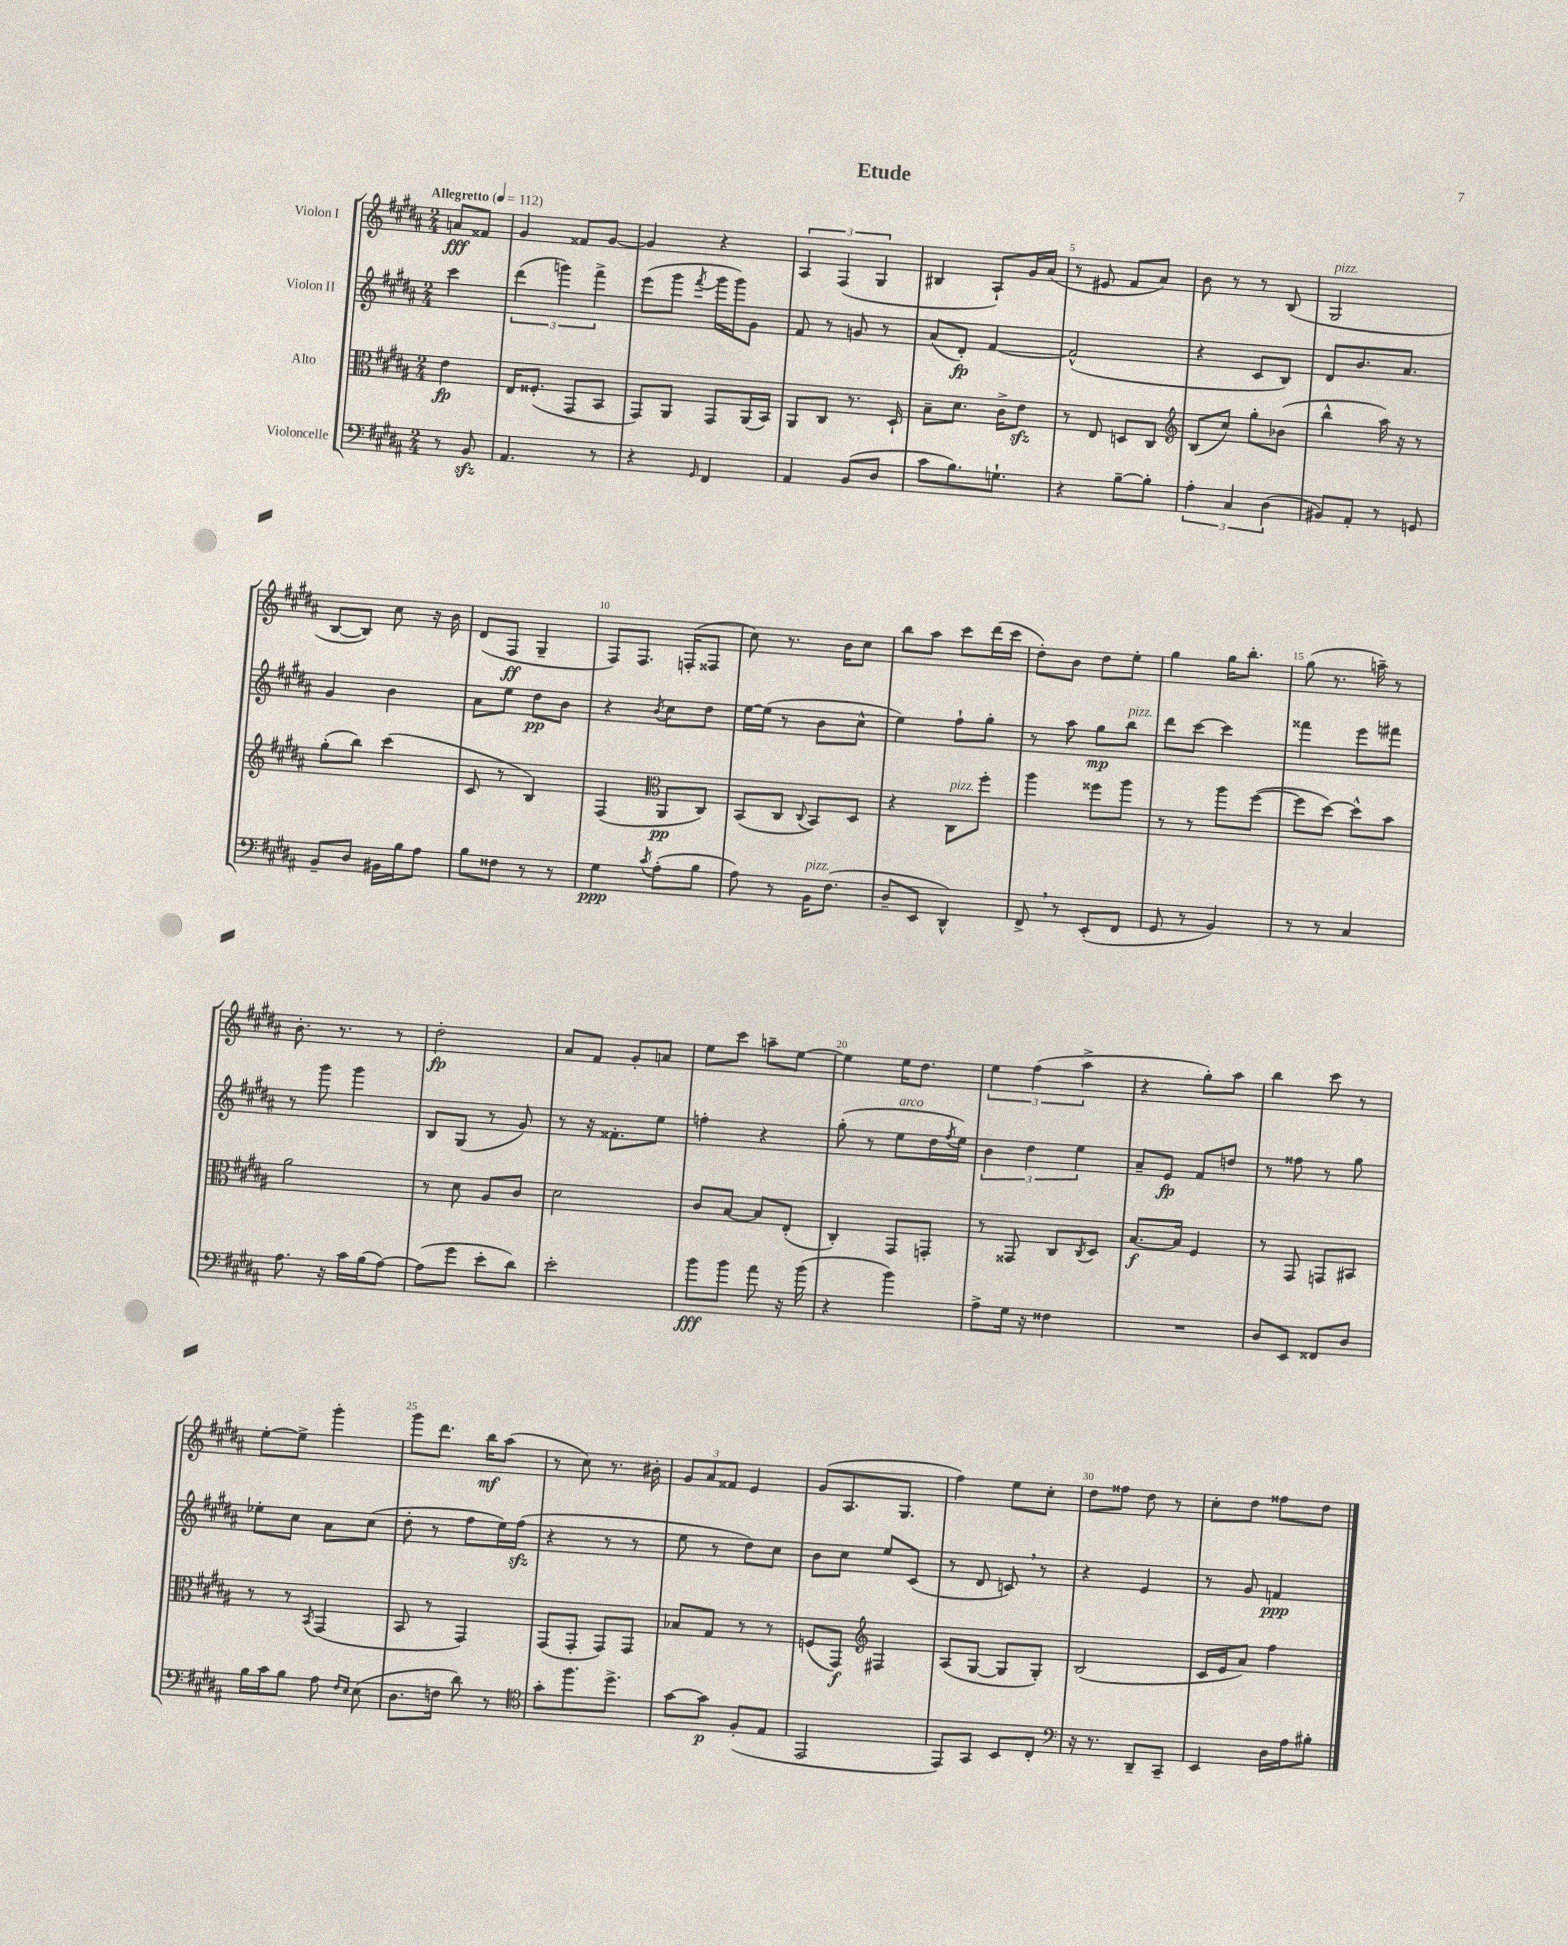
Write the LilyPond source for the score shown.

\header { title = "Etude" }
<<
\new StaffGroup <<
\new Staff = "s0" \with { instrumentName = "Violon I" } {
    \clef treble \key b \major \numericTimeSignature \time 2/4 \partial 4 \tempo "Allegretto" 4 = 112
    a'8\fff fisis'8 |
    gis'4 fisis'8 gis'8~ |
    gis'4 r4 |
    \tuplet 3/2 { ais4 fis4( gis4 } |
    bis4 ais8-!) gis'16 ais'16( |
    r8 eis'8 fis'8 ais'8) |
    b'8 r8 r8 b8( |
    gis2^\markup { \italic "pizz." } |
    b8~ b8) cis''8 r16 b'16 |
    dis'8( fis8\ff gis4-- |
    fis8) fis8. f16-.( fisis8 |
    cis''8) r8. b'16 cis''8 |
    b''8 ais''8 cis'''8 dis'''16( cis'''16 |
    dis''8-.) b'8 dis''8 e''8-. |
    gis''4 gis''16 b''8.-. |
    gis''8( r8. a''16--) r8 |
    b'8.-. r8. r8 |
    dis''2-.\fp |
    ais'8 fis'8 gis'8-. a'8 |
    e''8 cis'''8 a''8-- e''8~ |
    e''4 e''16 dis''8. |
    \tuplet 3/2 { e''4 fis''4( ais''4-> } |
    r4 gis''8-.) ais''8 |
    b''4 cis'''8 r8 |
    e''8~-. e''8-> gis'''4-. |
    gis'''8 dis'''8. b''16\mf ais''8( |
    r8 cis''8) r8. bis'16-. |
    \tuplet 3/2 { gis'8 ais'8 fisis'8 } e'4 |
    gis'8( ais8. gis8. |
    fis''4) e''8 cis''8-. |
    dis''8 fisis''8 dis''8 r8 |
    cis''8-. dis''8 fisis''8 dis''8 \bar "|." |
}
\new Staff = "s1" \with { instrumentName = "Violon II" } {
    \clef treble \key b \major \numericTimeSignature \time 2/4 \partial 4
    cis'''4 |
    \tuplet 3/2 { dis'''4( g'''4) fis'''4-> } |
    e'''8( gis'''8 \acciaccatura { fis'''8 } gis'''16 gis'''16) gis'8 |
    fis'8 r8 g'8 r8 |
    ais'8( dis'8-.\fp) fis'4~ |
    fis'2-^( |
    r4 cis'8 b8) |
    dis'8 b'8. ais'8. |
    gis'4 b'4 |
    ais'8 e''8 dis''8\pp b'8 |
    r4 \acciaccatura { b'8 } cis''8 dis''8 |
    e''16~ e''16( r8 b'8 cis''8-^ |
    e''4) fis''8-! gis''8-. |
    r8 ais''8 gis''8\mp b''8^\markup { \italic "pizz." } |
    dis'''8 cis'''8~ cis'''4 |
    fisis'''4 e'''8 fis'''8 |
    r8 gis'''8 gis'''4 |
    b8 gis8( r8 gis'8) |
    r8 r16 fisis'8.-. e''8 |
    f''4-. r4 |
    gis''8-.( r8 e''8^\markup { \italic "arco" } dis''16 \acciaccatura { fis''8 } e''16) |
    \tuplet 3/2 { b'4 dis''4 e''4 } |
    ais'8-- e'8\fp fis'8 d''8 |
    r8 fisis''8 r8 gis''8 |
    ees''8-. cis''8 ais'8 cis''8( |
    dis''8-. r8 fis''8 e''16) fis''16\sfz( |
    r4 r8 r8 |
    e''8 r8 dis''8) cis''8 |
    b'8 cis''8 e''8 cis'8( |
    r8 dis'8 c'8) \breathe r8 |
    r4 e'4 |
    r8 gis'8 f'4\ppp \bar "|." |
}
\new Staff = "s2" \with { instrumentName = "Alto" } {
    \clef alto \key b \major \numericTimeSignature \time 2/4 \partial 4
    e'4\fp |
    e16 fisis8.-.( gis,8 b,8 |
    gis,8) ais,8 gis,8 ais,16( b,16) |
    ais,8 cis8 r8. dis16-! |
    b8-- dis'8. cis'16-> e'8\sfz |
    r8 e8 d8 cis8 |
    \clef treble b8( cis''8) gis''8-. bes'8( |
    b''4-^ ais''16) r16 r8 |
    gis''8-.( b''8) cis'''4( |
    cis'8 r8 b4) |
    fis4( \clef alto ais,8\pp cis8) |
    b,8( cis8 \appoggiatura { cis8 } b,8) dis8 |
    r4 cis8^\markup { \italic "pizz." } fis''8-. |
    ais''4 fisis''8 ais''8 |
    r8 r8 ais''8 fis''8~( |
    fis''8 dis''8~) dis''8-^ b'8 |
    ais'2 |
    r8 dis'8 ais8 cis'8 |
    dis'2 |
    cis'8 b8~ b8 e8-.( |
    cis4-.) gis,8 g,8-. |
    r8 gisis,8 cis8 \acciaccatura { cis8 } dis8 |
    b8.~\f b16 fis4 |
    r8 gis,8 g,8 bis,8 |
    r8 r8 \acciaccatura { b,8 } gis,4( |
    b,8 r8 gis,4) |
    gis,8( gis,8-. gis,8) gis,8 |
    bes8 gis8 r8 r8 |
    f8( gis,8\f) \clef treble fis4 |
    ais8( gis8~ gis8 gis8-.) |
    b2( |
    cis'16 e'16 ais'8) fis''4 \bar "|." |
}
\new Staff = "s3" \with { instrumentName = "Violoncelle" } {
    \clef bass \key b \major \numericTimeSignature \time 2/4 \partial 4
    r8 b,8\sfz |
    ais,4. r8 |
    r4 \grace { gis,16 } fis,4 |
    ais,4 b,8( dis8 |
    cis'8 b8.) g8.-! |
    r4 b8~-- b8-. |
    \tuplet 3/2 { ais4-. cis4 dis4( } |
    bis,8) ais,8-. r8 g,8 |
    b,8-- dis8 bis,16 b16 ais8 |
    b8 fisis8 r8 r8 |
    gis4\ppp \acciaccatura { cis'8 } ais8-.( b8 |
    ais8) r8 b,16^\markup { \italic "pizz." } fis8.( |
    dis8-- e,8 dis,4-^) |
    fis,8-> \breathe r8 e,8-.( fis,8 |
    gis,8 r8 b,4) |
    r8 r8 cis4 |
    ais8. r16 cis'16 b16( ais8~) |
    ais8( gis'8 e'8-. dis'8) |
    e'2-. |
    b'8\fff b'8 ais'8 r16 b'16( |
    r4 b'4) |
    ais8-> gis16 r16 fisis4 |
    R2 |
    dis8 e,8 fisis,8 dis8 |
    b16 cis'16 b8 ais8 \grace { fis16 e16 } e8( |
    dis8. f16 dis'8) r8 |
    \clef tenor gis'8-. fis''8. dis''8.-> |
    gis'8~ gis'8\p fis8-.( e8 |
    e,2 |
    e,8) gis,8 b,8 cis8-. |
    \clef bass r16 r8. dis,8-- cis,8-- |
    e,4 dis16 ais16 bis8-. \bar "|." |
}
>>
>>
\layout { \context { \Score \override BarNumber.break-visibility = ##(#f #t #t) barNumberVisibility = #(every-nth-bar-number-visible 5) } }
